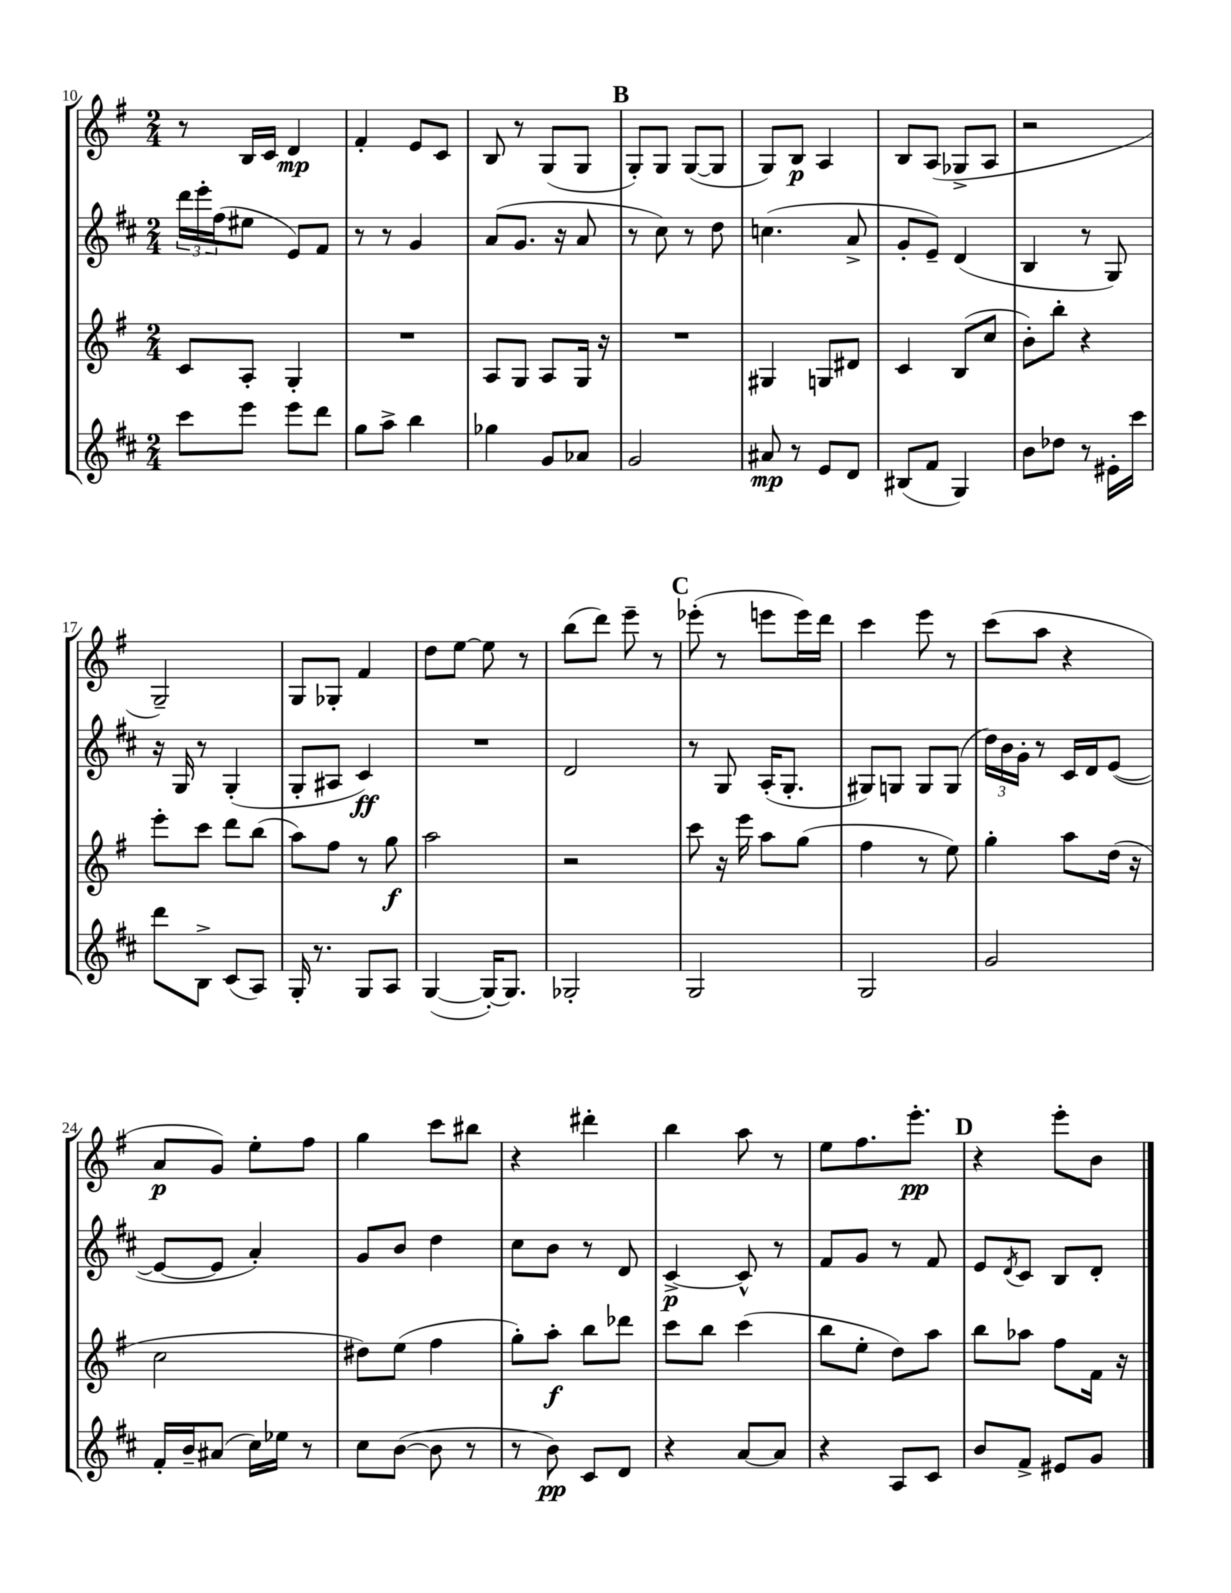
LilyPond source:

<<
\new StaffGroup <<
\new Staff = "s0" {
    \clef treble \key g \major \numericTimeSignature \time 2/4
    r8 b16 c'16 d'4\mp |
    fis'4-. e'8 c'8 |
    b8 r8 g8( g8 |
    \mark \markup { \bold "B" } g8-.) g8 g8~( g8 |
    g8) b8\p a4 |
    b8 a8( ges8-> a8 |
    r2 |
    g2--) |
    g8 ges8-. fis'4 |
    d''8 e''8~ e''8 r8 |
    b''8( d'''8) e'''8-- r8 |
    \mark \markup { \bold "C" } ees'''8-.( r8 e'''8 e'''16) d'''16 |
    c'''4 e'''8 r8 |
    c'''8( a''8 r4 |
    a'8\p g'8) e''8-. fis''8 |
    g''4 c'''8 bis''8 |
    r4 dis'''4-. |
    b''4 a''8 r8 |
    e''8 fis''8. e'''8.-.\pp |
    \mark \markup { \bold "D" } r4 e'''8-. b'8 \bar "|." |
}
\new Staff = "s1" {
    \clef treble \key d \major \numericTimeSignature \time 2/4
    \tuplet 3/2 { d'''16 e'''16-. fis''16( } eis''8 e'8) fis'8 |
    r8 r8 g'4 |
    a'8( g'8. r16 a'8 |
    \mark \markup { \bold "B" } r8 cis''8) r8 d''8 |
    c''4.( a'8-> |
    g'8-. e'8--) d'4( |
    b4 r8 g8) |
    r16 g16 r8 g4-.( |
    g8-. ais8 cis'4\ff) |
    R2 |
    d'2 |
    \mark \markup { \bold "C" } r8 g8 a16-.( g8.-. |
    gis8) g8 g8 g8( |
    \tuplet 3/2 { d''16) b'16 g'16-. } r8 cis'16 d'16 e'8~( |
    e'8~ e'8 a'4-.) |
    g'8 b'8 d''4 |
    cis''8 b'8 r8 d'8 |
    cis'4~->\p cis'8-^ r8 |
    fis'8 g'8 r8 fis'8 |
    \mark \markup { \bold "D" } e'8 \acciaccatura { d'8 } cis'8 b8 d'8-. \bar "|." |
}
\new Staff = "s2" {
    \clef treble \key g \major \numericTimeSignature \time 2/4
    c'8 a8-. g4-. |
    R2 |
    a8 g8 a8 g16 r16 |
    \mark \markup { \bold "B" } R2 |
    gis4 g8 dis'8 |
    c'4 b8( c''8 |
    b'8-.) b''8-. r4 |
    e'''8-. c'''8 d'''8 b''8( |
    a''8) fis''8 r8 g''8\f |
    a''2 |
    r2 |
    \mark \markup { \bold "C" } c'''8 r16 e'''16 a''8 g''8( |
    fis''4 r8 e''8) |
    g''4-. a''8 d''16( r16 |
    c''2 |
    dis''8) e''8( fis''4 |
    g''8-.) a''8-.\f b''8 des'''8 |
    c'''8 b''8 c'''4( |
    b''8 e''8-. d''8) a''8 |
    \mark \markup { \bold "D" } b''8 aes''8 fis''8 fis'16 r16 \bar "|." |
}
\new Staff = "s3" {
    \clef treble \key d \major \numericTimeSignature \time 2/4
    cis'''8 e'''8 e'''8 d'''8 |
    g''8 a''8-> b''4 |
    ges''4 g'8 aes'8 |
    \mark \markup { \bold "B" } g'2 |
    ais'8\mp r8 e'8 d'8 |
    bis8( fis'8 g4) |
    b'8 des''8 r8 eis'16-. cis'''16 |
    d'''8 b8-> cis'8( a8) |
    g16-. r8. g8 a8 |
    g4~( g16~-.) g8. |
    ges2-. |
    \mark \markup { \bold "C" } g2 |
    g2 |
    g'2 |
    fis'16-. b'16-- ais'8( cis''16) ees''16 r8 |
    cis''8 b'8~( b'8 r8 |
    r8 b'8\pp) cis'8 d'8 |
    r4 a'8~ a'8 |
    r4 a8 cis'8 |
    \mark \markup { \bold "D" } b'8 fis'8-> eis'8 g'8 \bar "|." |
}
>>
>>
\layout { \context { \Score currentBarNumber = #10 } }
